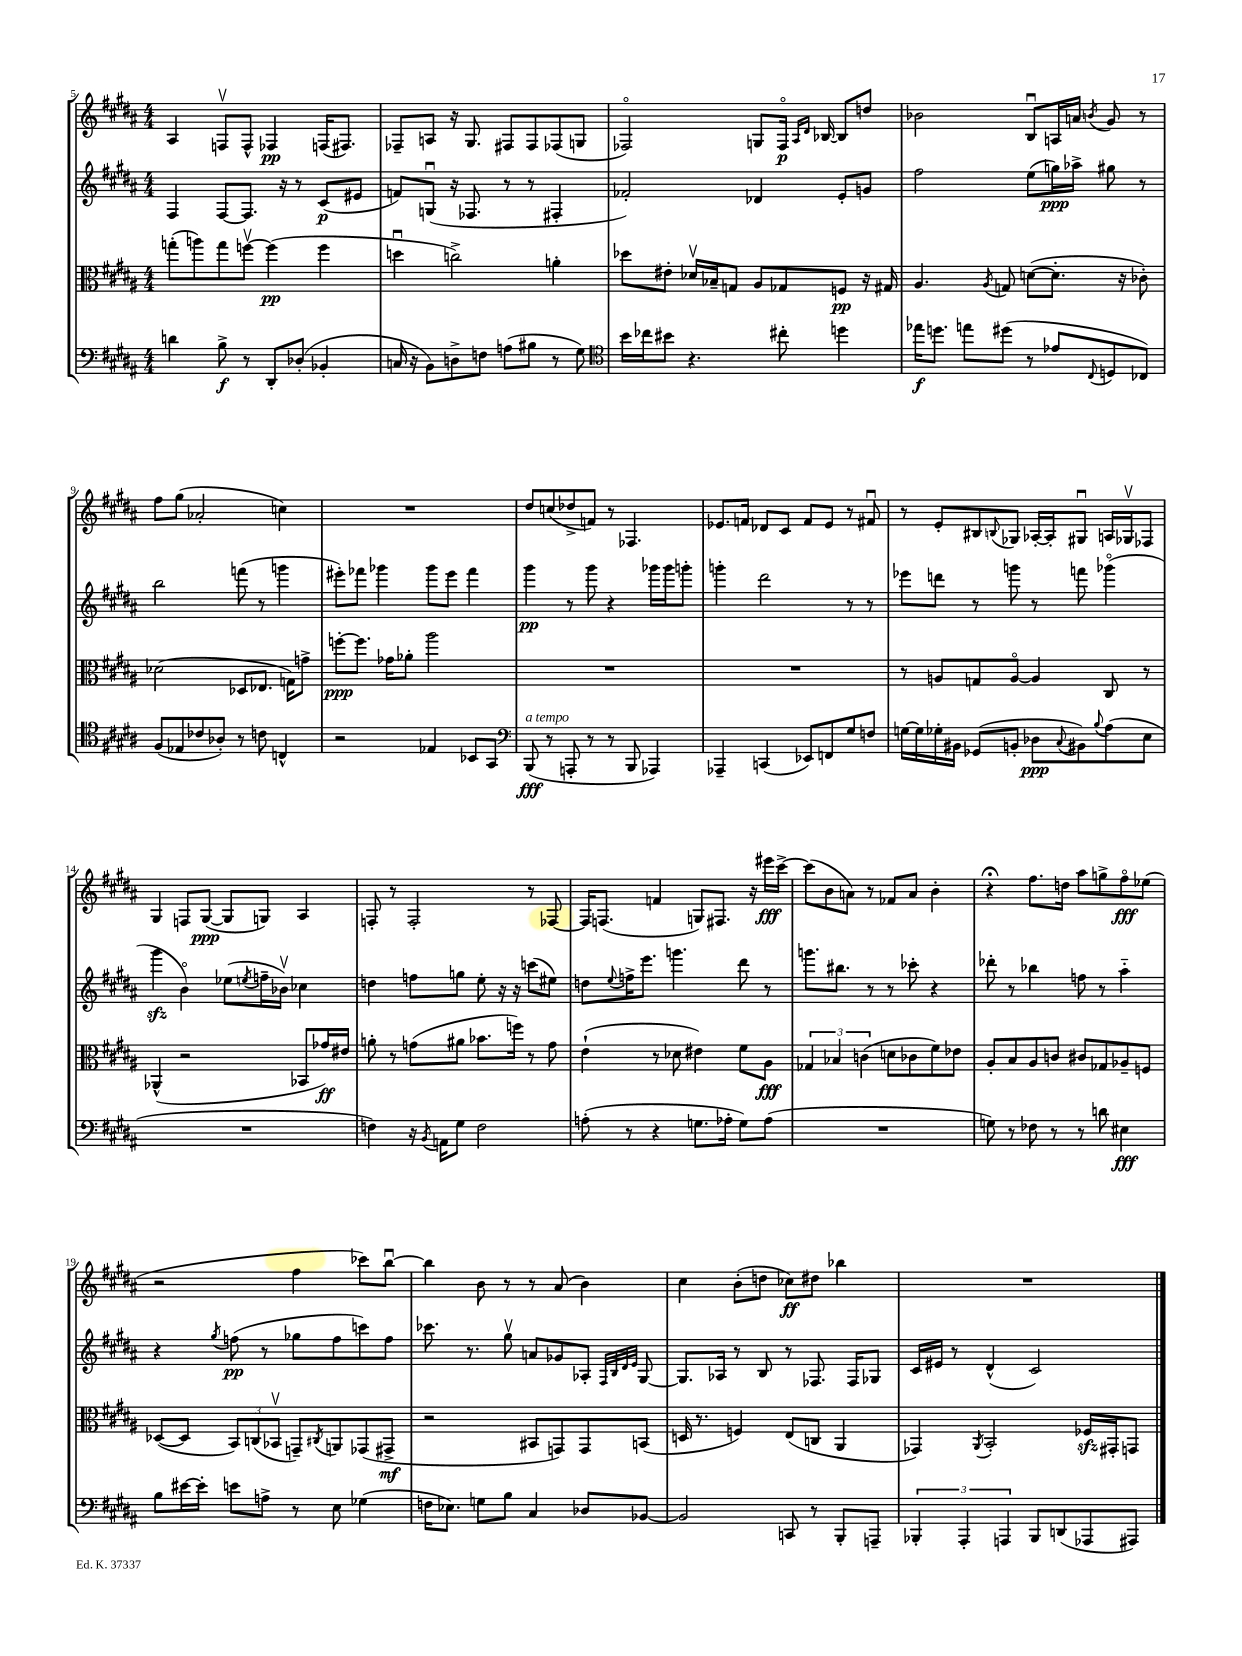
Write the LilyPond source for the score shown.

<<
\new StaffGroup <<
\new Staff = "s0" {
    \clef treble \key b \major \numericTimeSignature \time 4/4
    ais4 f8\upbow f8-^ fes4\pp f16( fis8.) |
    fes8-- a8 r16 gis8. fis8 fis8 fes8( g8 |
    fes2\flageolet) g8 fes16\flageolet\p \grace { ais16 dis'16 } bes16~ bes8 d''8 |
    bes'2 b8\downbow a16 a'16 \acciaccatura { b'8 } gis'8 r8 |
    fis''8 gis''8( aes'2-. c''4) |
    R1 |
    dis''8 c''8( des''8-> f'8) r8 fes4. |
    ees'8. f'16 des'8 cis'8 f'8 ees'8 r8 fis'8\downbow |
    r8 e'8-. bis8 \appoggiatura { b8 } ges8 aes16~-. aes16-. gis8\downbow a16 ges16\upbow fes8 |
    gis4 f8 gis8~\ppp( gis8 g8) ais4 |
    f8-. r8 f2-. r8 fes8~ |
    fes16 f8.( f'4 g8) fis8. r16 eis'''16\fff cis'''16~-> |
    cis'''8( b'8 a'8) r8 fes'8 a'8 b'4-. |
    r4\fermata fis''8. d''16 ais''8 g''8-> fis''8\flageolet\fff ees''8( |
    r2 fis''4 ces'''8) b''8~\downbow |
    b''4 b'8 r8 r8 ais'8( b'4) |
    cis''4 b'8-.( d''8 ces''8\ff) dis''8 bes''4 |
    R1 \bar "|." |
}
\new Staff = "s1" {
    \clef treble \key b \major \numericTimeSignature \time 4/4
    fis4 fis8~ fis8. r16 r8 cis'8\p( eis'8 |
    f'8) g8\downbow( r16 fes8. r8 r8 fis4-. |
    fes'2-.) des'4 e'8-. g'8 |
    fis''2 e''8( g''16\ppp) aes''16-> gis''8 r8 |
    b''2 f'''8( r8 g'''4 |
    eis'''8-.) fes'''8 ges'''4 ges'''8 eis'''8 fes'''4 |
    gis'''4\pp r8 gis'''8 r4 ges'''16 ges'''16 g'''8-. |
    g'''4-. dis'''2 r8 r8 |
    ees'''8 d'''8 r8 g'''8 r8 f'''8 ges'''4\flageolet( |
    gis'''4\sfz b'4\flageolet) ees''8( \acciaccatura { e''8 } f''16-- bes'16\upbow) ces''4 |
    d''4 f''8 g''8 e''8-. r16 r16 c'''8( eis''8) |
    d''8 \appoggiatura { e''8 } f''16-> e'''8. g'''4. dis'''8 r8 |
    g'''8. bis''8. r8 r8 ces'''8-. r4 |
    des'''8-. r8 bes''4 f''8 r8 ais''4-_ |
    r4 \acciaccatura { gis''8 } f''8\pp( r8 ges''8 f''8 c'''8) f''8 |
    ces'''8. r8. gis''8\upbow a'8 ges'8 aes8-. \grace { fis32 b32 dis'32 e'32 } gis8~ |
    gis8. aes16 r8 b8 r8 fes8. fes16 ges8 |
    cis'16 eis'16 r8 dis'4-^( cis'2) \bar "|." |
}
\new Staff = "s2" {
    \clef alto \key b \major \numericTimeSignature \time 4/4
    g''8-.( a''8) g''8 f''8~\upbow f''4\pp( f''4 |
    d''4\downbow c''2->) a'4-. |
    des''8 eis'8-. des'16\upbow bes16-- g8 ais8 ges8 f8\pp r16 gis16 |
    ais4. \acciaccatura { ais8 } g8 d'8~( d'8.-. r16 ces'8-.) |
    des'2( des8 ees8. g16) g'8-> |
    f''8~-.\ppp f''8. ges'16 aes'8-. ais''2 |
    R1 |
    R1 |
    r8 a8 g8 a8~\flageolet a4 cis8 r8 |
    aes,4-^( r2 bes,8 ges'16\ff) eis'16 |
    a'8-. r8 g'8( ais'8 bes'8. f''16) r8 g'8 |
    e'4-!( r8 des'8 eis'4) fis'8 ais8\fff |
    \tuplet 3/2 { ges4 bes4 c'4( } d'8 ces'8 fis'8) ees'8 |
    ais8-. b8 ais8 c'8 cis'8 ges8 aes8-- f8 |
    des8~( des8 \tuplet 3/2 { b,8) c8( bes,8\upbow } g,8--) \acciaccatura { cis8 } a,8 ges,8( gis,8->\mf |
    r2 bis,8 g,8) g,8 b,8( |
    d16 r8. f4) e8( c8 ais,4 |
    ges,4) \acciaccatura { ais,8 } b,2-. fes16\sfz gis,16-. g,8 \bar "|." |
}
\new Staff = "s3" {
    \clef bass \key b \major \numericTimeSignature \time 4/4
    d'4 b8->\f r8 dis,8-. des8-.( bes,4-. |
    c16 r16 b,8) d8-> f8 a8( bis8 r8 gis8) |
    \clef tenor b'16 ces''16 bis'8 r4. cis''8-. d''4 |
    ees''16\f d''8. e''8 dis''8( r8 ees'8 \appoggiatura { cis8 } d8 ces8) |
    fis8( ees8 ces'8 aes8-.) r8 c'8 c4-^ |
    r2 ees4 bes,8 gis,8 |
    \clef bass b,,8\fff^\markup { \italic "a tempo" }( r8 a,,8-. r8 r8 b,,8 aes,,4) |
    aes,,4-- c,4( ees,8) f,8 gis8 f8 |
    g16~ g16 ges16-. bis,16 ges,8( b,8-. des8\ppp \appoggiatura { cis8 } bis,8) \appoggiatura { b8 } ais8( e8 |
    R1 |
    f4) r16 \acciaccatura { b,8 } a,16 gis8 f2 |
    a8-.( r8 r4 g8. aes16-. g8) aes8( |
    R1 |
    g8) r8 fes8 r8 r8 d'8 eis4\fff |
    b8 eis'16~ eis'16-. e'8 a8-> r8 e8 ges4( |
    f16 ees8.) g8 b8 cis4 des8 bes,8~ |
    bes,2 c,8 r8 b,,8-. a,,8-- |
    \tuplet 3/2 { bes,,4-. ais,,4-. a,,4 } bes,,8 d,8( aes,,8 ais,,8) \bar "|." |
}
>>
>>
\layout { \context { \Score currentBarNumber = #5 } }
